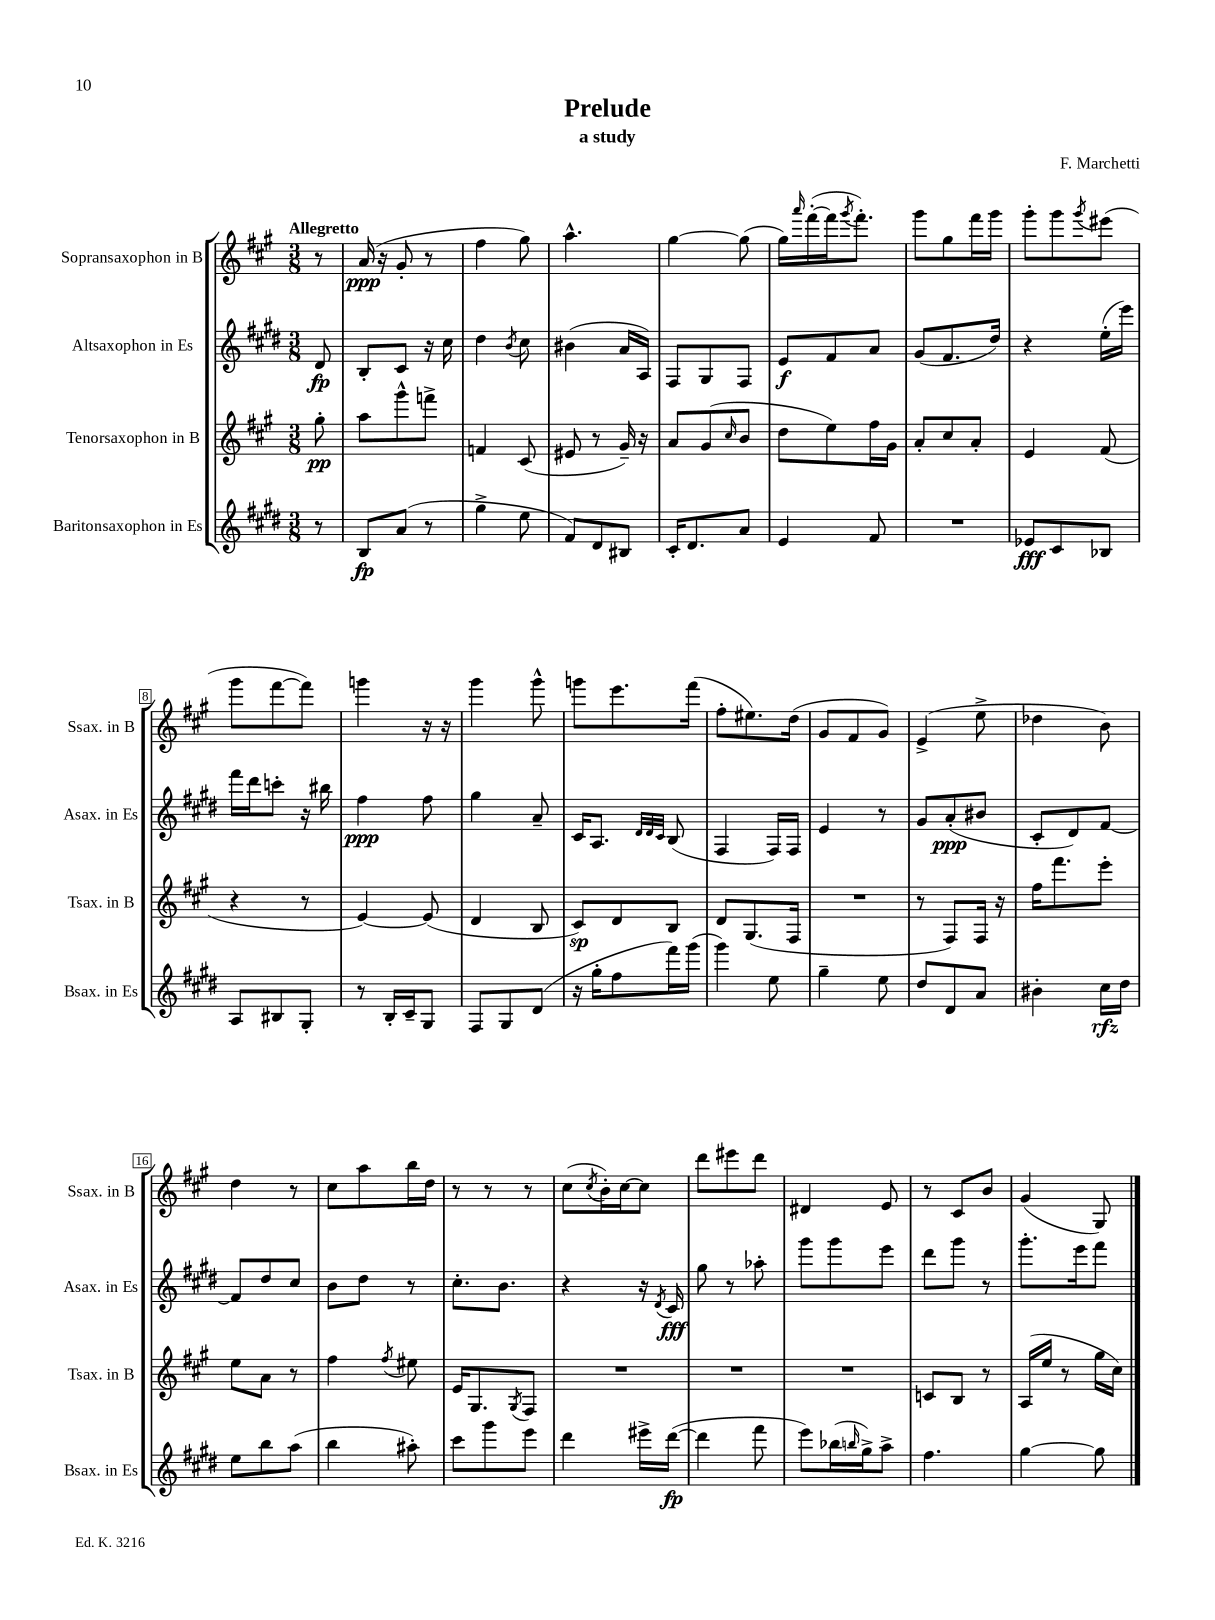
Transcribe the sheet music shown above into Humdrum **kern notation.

**kern	**kern	**kern	**kern
*staff4	*staff3	*staff2	*staff1
*clefG2	*clefG2	*clefG2	*clefG2
*k[f#c#g#d#]	*k[f#c#g#]	*k[f#c#g#d#]	*k[f#c#g#]
*M3/8	*M3/8	*M3/8	*M3/8
8r	8gg#'\	8d#/	8r
=	=	=	=
8B/L	8aa\L	8B'/L	(16a/
.	.	.	16r
(8a/J	8ggg#^^\	8c#/J	8g#'/
8r	8fff^\J	16r	8r
.	.	16cc#\	.
=	=	=	=
4gg#^\	4f/	4dd#\	4ff#\
.	.	8qb/	.
8ee\	(8c#/	8cc#\	8gg#\)
=	=	=	=
8f#/L)	8e#/	(4b#\	4.aa^^\
8d#/	8r	.	.
8B#/J	16g#~/)	16a/LL	.
.	16r	16A/JJ)	.
=	=	=	=
16c#'/LK	8a/L	8F#/L	[4gg#\
8.d#/	.	.	.
.	(8g#/	8G#/	.
.	16qqcc#/	.	.
8a/J	8b/J	8F#/J	(8gg#\]
=	=	=	=
4e/	8dd\L	8e/L	16gg#\LL)
.	.	.	16qqaaa/
.	.	.	([16fff#'\
.	8ee\)	8f#/	16fff#\]J
.	.	.	8qggg#/
.	.	.	8.fff#'\J)
8f#/	16ff#\L	8a/J	.
.	16g#\JJ	.	.
=	=	=	=
4.r	8a'/L	(8g#/L	8ggg#\L
.	8cc#/	8.f#/	8gg#\
.	8a'/J	.	16fff#\L
.	.	16dd#/Jk)	16ggg#\JJ
=	=	=	=
8e-/L	4e/	4r	8ggg#'\L
8c#/	.	.	8ggg#\
.	.	.	8qggg#/
8B-/J	(8f#/	(16ee'\LL	(8eee#\J
.	.	16eee\JJ)	.
=	=	=	=
8A/L	4r	16fff#\LL	8ggg#\L
.	.	16ddd#\J	.
8B#/	.	8ccc'\J	[8fff#\
8G#'/J	8r	16r	8fff#\]J)
.	.	16bb#\	.
=	=	=	=
8r	[4e/)	4ff#\	4ggg\
16B'/LL	.	.	.
16c#~/J	.	.	.
8G#/J	(8e/]	8ff#\	16r
.	.	.	16r
=	=	=	=
8F#/L	4d/	4gg#\	4ggg#\
8G#/	.	.	.
(8d#/J	8B/	8a~/	8ggg#^^\
=	=	=	=
16r	8c#/L)	16c#/LK	8ggg\L
16gg#'\LK	.	8.A/J	.
8ff#\	8d/	.	8.eee\
.	.	32qqd#/LLL	.
.	.	32qqd#/	.
.	.	32qqc#/JJJ	.
16fff#\L)	8B/J	(8B/	.
(16ggg#\JJ	.	.	(16fff#\Jk
=	=	=	=
4ggg#\)	8d/L	4F#/	8ff#'\L
.	(8.G#/	.	8.ee#\)
8ee\	.	16F#/LL)	.
.	16F#/Jk	16F#/JJ	(16dd\Jk
=	=	=	=
4gg#~\	4.r	4e/	8g#/L
.	.	.	8f#/
8ee\	.	8r	8g#/J)
=	=	=	=
8dd#/L	8r	8g#/L	(4e^/
8d#/	8F#/L)	(8a'/	.
8a/J	16F#/Jk	8b#/J	8ee^\
.	16r	.	.
=	=	=	=
4b#'\	16ff#\LK	8c#'/L	4dd-\
.	8.fff#\	.	.
.	.	8d#/)	.
16cc#\LL	8eee'\J	[8f#/J	8b\)
16dd#\JJ	.	.	.
=	=	=	=
8ee\L	8ee\L	8f#/]L	4dd\
8bb\	8a\J	8dd#/	.
(8aa\J	8r	8cc#/J	8r
=	=	=	=
4bb\	4ff#\	8b\L	8cc#\L
.	.	8dd#\J	8aa\
.	8qff#/	.	.
8aa#'\)	8ee#\	8r	16bb\L
.	.	.	16dd\JJ
=	=	=	=
8ccc#\L	16e/LK	8.cc#'\L	8r
.	8.G#/	.	.
8ggg#\	.	.	8r
.	.	8.b\J	.
.	8qG#/	.	.
8eee\J	8F#/J	.	8r
=	=	=	=
4ddd#\	4.r	4r	(8cc#\L
.	.	.	8qcc#/
.	.	.	16b'\L)
.	.	.	[16cc#\J
16eee#^\LL	.	16r	8cc#\]J
.	.	8qd#/	.
([16ddd#\JJ	.	16c#/	.
=	=	=	=
4ddd#\]	4.r	8gg#\	8ddd\L
.	.	8r	8eee#\
8fff#\	.	8aa-'\	8ddd\J
=	=	=	=
8eee\L)	4.r	8ggg#\L	4d#/
(16bb-\L	.	8ggg#\	.
16qqbb/	.	.	.
16gg#^\J)	.	.	.
8aa^\J	.	8eee\J	8e/
=	=	=	=
4.ff#\	8c/L	8ddd#\L	8r
.	8B/J	8ggg#\J	8c#/L
.	8r	8r	8b/J
=	=	=	=
[4gg#\	(16A/LL	8.ggg#'\L	(4g#/
.	16ee/JJ	.	.
.	8r	.	.
.	.	16eee\k	.
8gg#\]	16gg#\LL	8fff#\J	8G#/)
.	16cc#\JJ)	.	.
==	==	==	==
*-	*-	*-	*-
